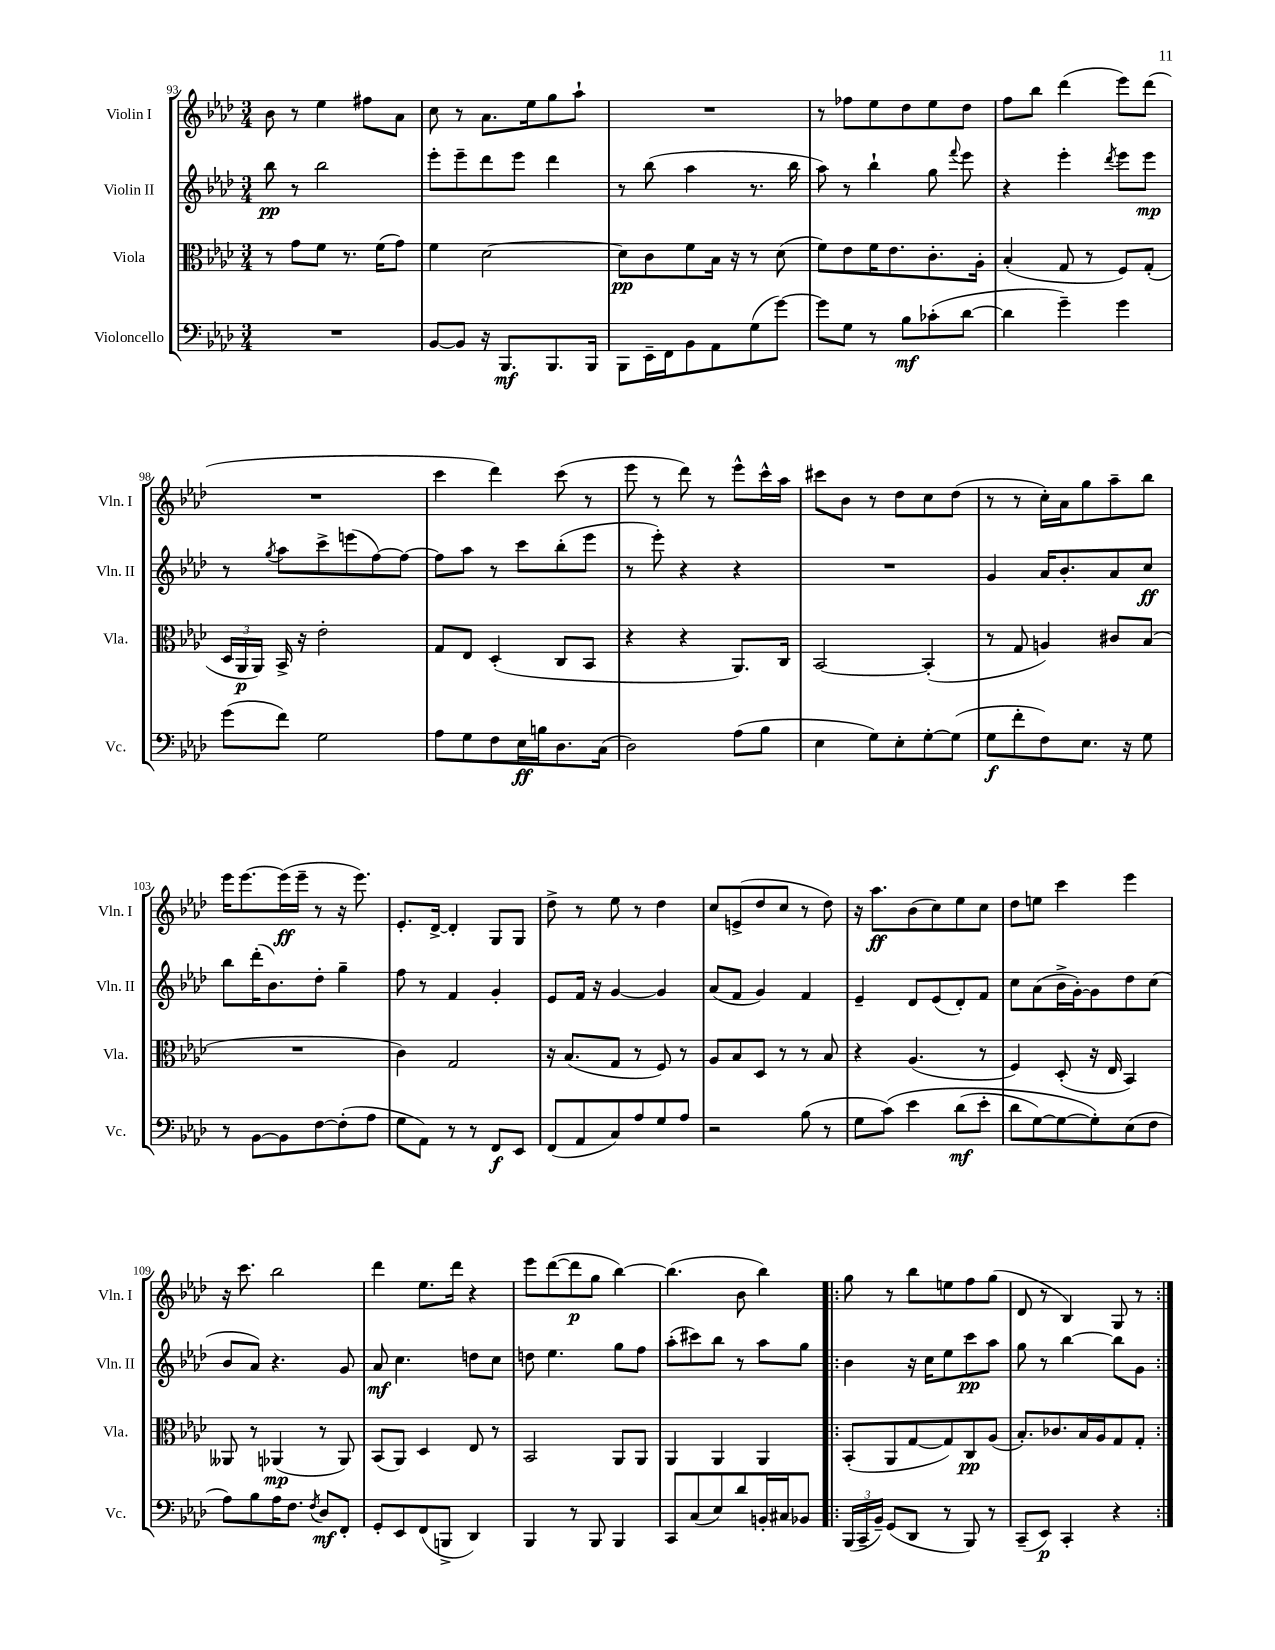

**kern	**kern	**kern	**kern
*staff4	*staff3	*staff2	*staff1
*clefF4	*clefC3	*clefG2	*clefG2
*k[b-e-a-d-]	*k[b-e-a-d-]	*k[b-e-a-d-]	*k[b-e-a-d-]
*M3/4	*M3/4	*M3/4	*M3/4
2.r	8r	8bb-	8b-
.	8g	8r	8r
.	8f	2bb-	4ee-
.	8.r	.	.
.	.	.	8ff#
.	(16f	.	.
.	8g)	.	8a-
=	=	=	=
[8BB-	4f	8eee-'	8cc
8BB-]	.	8eee-~	8r
16r	[2d-	8ddd-	8.a-
8.BBB-	.	.	.
.	.	8eee-	.
.	.	.	16ee-
8.BBB-	.	4ddd-	8gg
.	.	.	8aa-`
16BBB-	.	.	.
=	=	=	=
8BBB-	8d-]	8r	2.r
16EE-~	8c	(8bb-	.
16FF	.	.	.
8BB-	8f	4aa-	.
8AA-	16B-	.	.
.	16r	.	.
(8G	8r	8.r	.
[8g)	(8d-	.	.
.	.	16bb-	.
=	=	=	=
8g]	8f)	8aa-)	8r
8G	8e-	8r	8ff-
8r	16f	4bb-`	8ee-
.	8.e-	.	.
8B-	.	.	8dd-
(8c-'	8.c'	8gg	8ee-
.	.	8qqfff	.
[8d-	.	8eee-	8dd-
.	16A-'	.	.
=	=	=	=
4d-]	(4B-'	4r	8ff
.	.	.	8bb-
4g~)	8G	4eee-'	(4ddd-
.	8r	.	.
.	.	8qddd-	.
4g	8F)	8eee-	8eee-)
.	(8G'	8eee-	(8ddd-
=	=	=	=
(8g	24D-	8r	2.r
.	24AA-	.	.
.	24AA-)	.	.
.	.	8qgg	.
8f)	16BB-^	8aa-	.
.	16r	.	.
2G	2e-'	8ccc^	.
.	.	(8eee	.
.	.	[8ff)	.
.	.	8ff_	.
=	=	=	=
8A-	8G	8ff]	4ccc
8G	8E-	8aa-	.
8F	(4D-'	8r	4ddd-)
16E-	.	8ccc	.
16B	.	.	.
8.D-	8C	(8bb-'	(8ccc
.	8BB-	8eee-	8r
(16C	.	.	.
=	=	=	=
2D-)	4r	8r	8eee-
.	.	8eee-')	8r
.	4r	4r	8ddd-)
.	.	.	8r
(8A-	8.AA-)	4r	8eee-^^
8B-	.	.	16ccc^^
.	16C	.	16aa-
=	=	=	=
4E-	[2BB-	2.r	8ccc#
.	.	.	8b-
8G)	.	.	8r
8E-'	.	.	8dd-
[8G'	(4BB-']	.	8cc
(8G]	.	.	(8dd-
=	=	=	=
8G	8r	4g	8r
8f'	8G	.	8r
8F)	4A)	16a-	16cc')
.	.	8.b-'	16a-
8.E-	.	.	8gg
.	8c#	8a-	8aa-~
16r	.	.	.
8G	(8B-	8cc	8bb-
=	=	=	=
8r	2.r	8bb-	16eee-
.	.	.	[8.eee-
[8BB-	.	(16ddd-'	.
.	.	8.b-)	.
8BB-]	.	.	(16eee-]
.	.	.	16eee-~
[8F	.	8dd-'	8r
(8F']	.	4gg~	16r
.	.	.	8.eee-)
8A-	.	.	.
=	=	=	=
8G	4c)	8ff	8.e-'
8AA-)	.	8r	.
.	.	.	[16d-^
8r	2G	4f	4d-']
8r	.	.	.
8FF	.	4g'	8G
8EE-	.	.	8G
=	=	=	=
(8FF	16r	8e-	8dd-^
.	(8.B-	.	.
8AA-	.	16f	8r
.	.	16r	.
8C)	8G	[4g	8ee-
8A-	8r	.	8r
8G	8F)	4g]	4dd-
8A-	8r	.	.
=	=	=	=
2r	8A-	(8a-	8cc
.	8B-	8f	(8e^
.	8D-	4g)	8dd-
.	8r	.	8cc
(8B-	8r	4f	8r
8r	8B-	.	8dd-)
=	=	=	=
8G	4r	4e-~	16r
.	.	.	8.aa-
&(8c)	.	.	.
4e-	(4.A-	8d-	(8b-
.	.	(8e-	8cc)
(8d-	.	8d-')	8ee-
8e-'	8r	8f	8cc
=	=	=	=
8d-	4F)	8cc	8dd-
[8G)	.	(8a-	8ee
8G_	(8D-'	16b-^	4ccc
.	.	[16g')	.
8G']&)	16r	8g]	.
.	16E-	.	.
(8E-	4BB-)	8dd-	4eee-
8F	.	(8cc	.
=	=	=	=
8A-)	8AA--	8b-	16r
.	.	.	8.ccc
8B-	8r	8a-)	.
16A-	(4AA-	4.r	2bb-
8.F	.	.	.
8qF	.	.	.
8D-	8r	.	.
8FF'	8AA-)	8g	.
=	=	=	=
8GG'	(8BB-	8a-	4ddd-
8EE-	8AA-)	4.cc	.
(8FF	4D-	.	8.ee-
8BBB^	.	.	.
.	.	.	16ddd-
4DD-)	8E-	8dd	4r
.	8r	8cc	.
=	=	=	=
4BBB-	2BB-	8dd	8eee-
.	.	4.ee-	([8ddd-
8r	.	.	8ddd-]
8BBB-	.	.	8gg
4BBB-	8AA-	8gg	[4bb-)
.	8AA-	8ff	.
=	=	=	=
8CC	4AA-	(8aa-'	(4.bb-]
(8C	.	8ccc#)	.
8E-)	4AA-	8bb-	.
8d-	.	8r	8b-
16BB'	4AA-	8aa-	4bb-)
16C#	.	.	.
8BB-	.	8gg	.
=!|:	=!|:	=!|:	=!|:
(24BBB-	(8BB-'	4b-	8gg
24CC~	.	.	.
24BB-~)	.	.	.
(8GG	8AA-	.	8r
8DD-	[8G	16r	8bb-
.	.	16cc	.
8r	8G])	8ee-	8ee
8BBB-)	8C	8ccc	8ff
8r	(8A-	8aa-	(8gg
=	=	=	=
(8CC~	8.B-')	8gg	8d-
8EE-)	.	8r	8r
.	8.c-	.	.
4CC'	.	[4bb-	4B-)
.	16B-	.	.
.	16A-	.	.
4r	8G	8bb-]	8G
.	8G'	8g	8r
==:|!	==:|!	==:|!	==:|!
*-	*-	*-	*-
